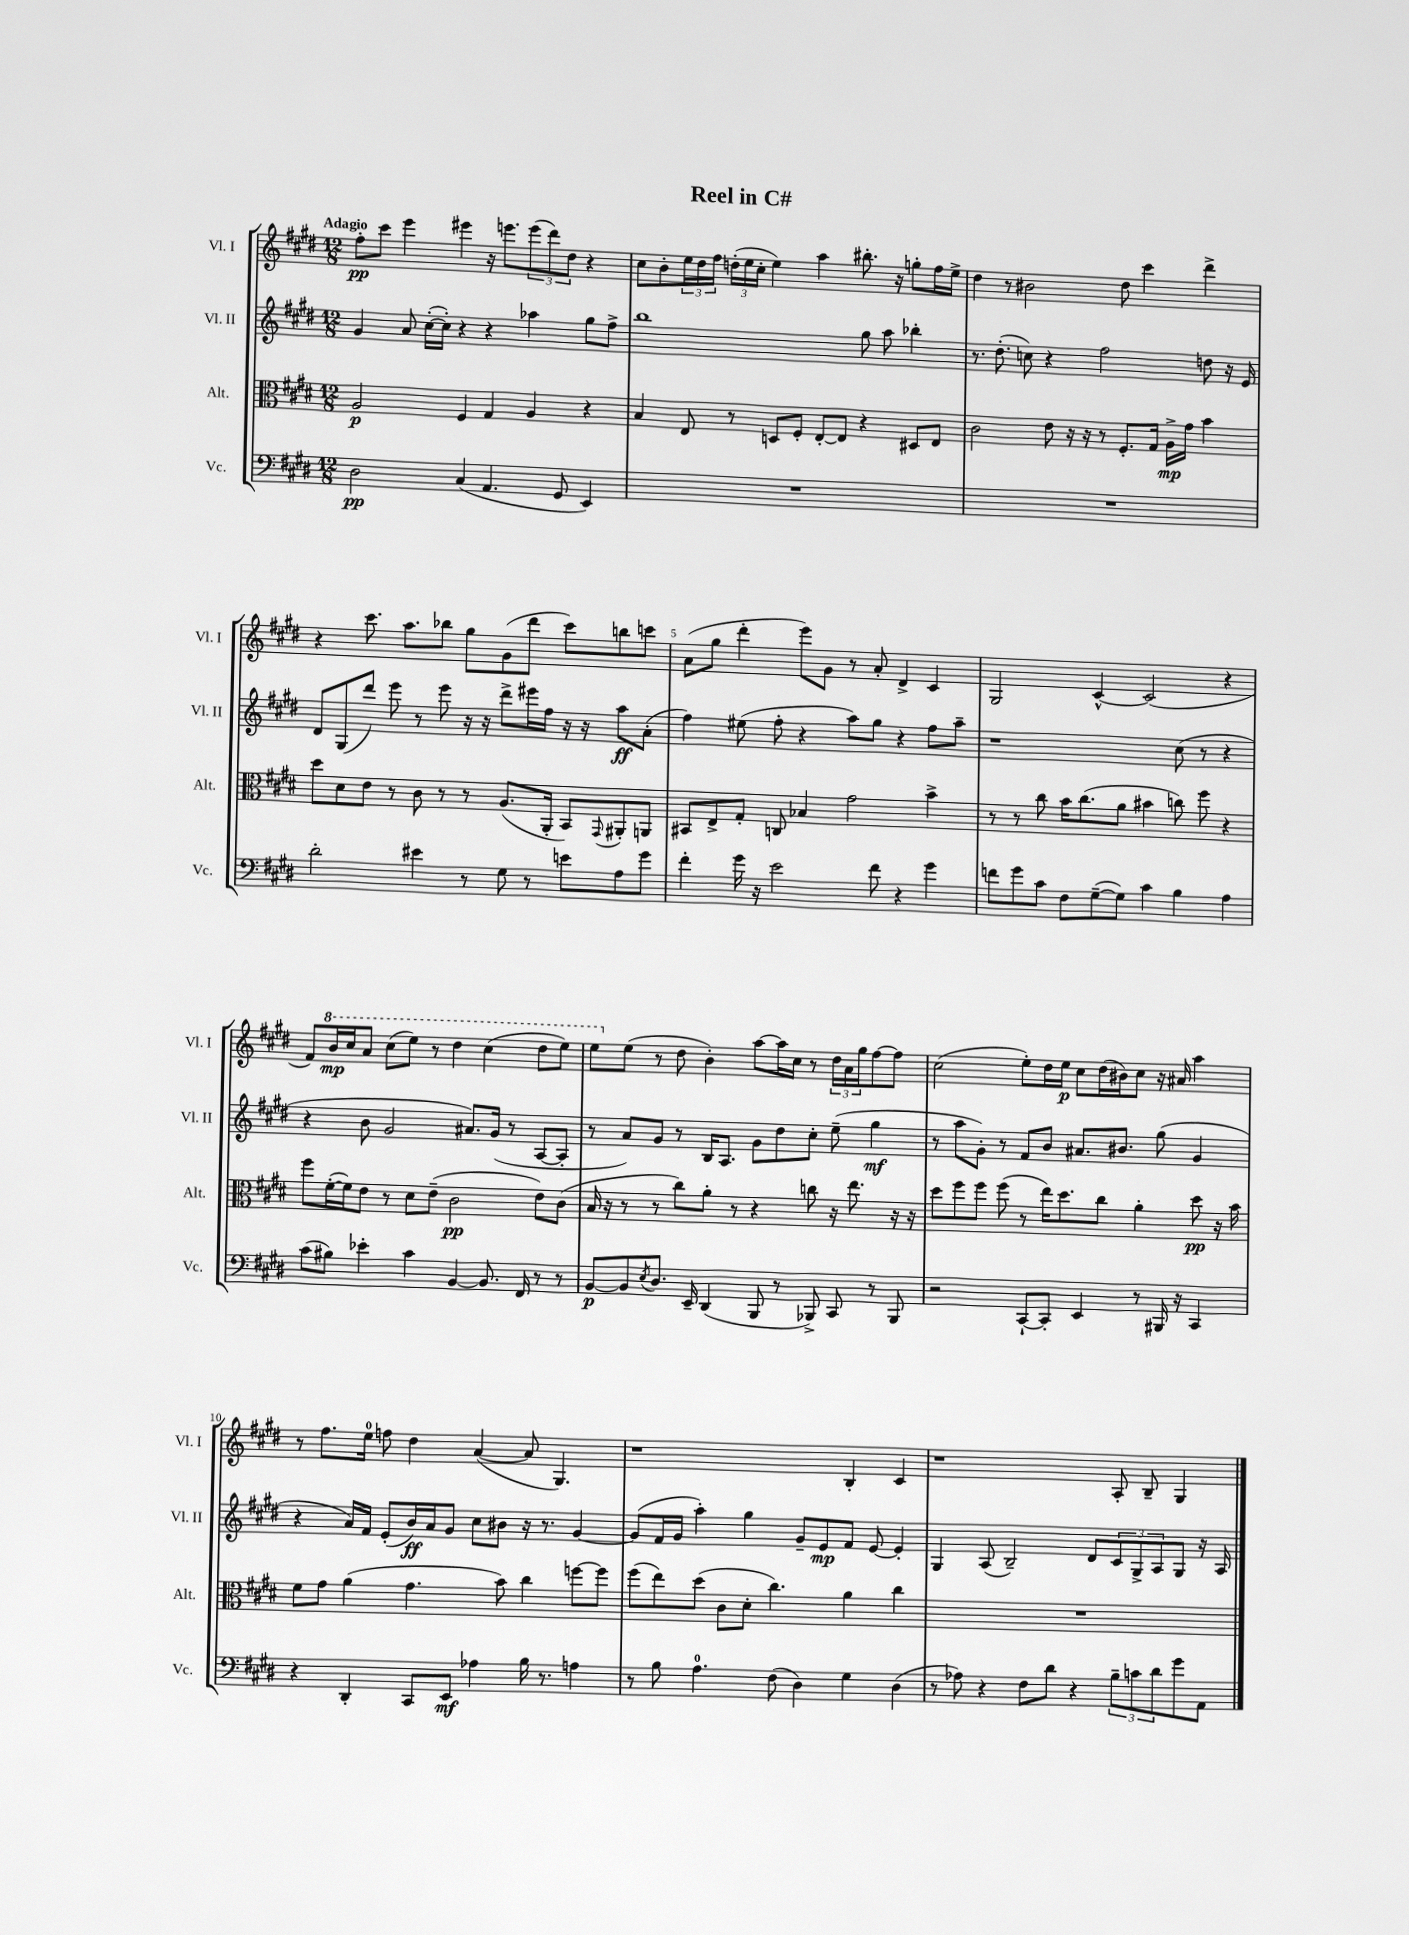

**kern	**kern	**kern	**kern
*staff4	*staff3	*staff2	*staff1
*clefF4	*clefC3	*clefG2	*clefG2
*k[f#c#g#d#]	*k[f#c#g#d#]	*k[f#c#g#d#]	*k[f#c#g#d#]
*M12/8	*M12/8	*M12/8	*M12/8
2D#	2A	4g#	8ff#'
.	.	.	8ccc#
.	.	8a	4eee
.	.	([16cc#'	.
.	.	16cc#'])	.
(4C#	4F#	4r	4eee#
4.AA	4G#	4r	16r
.	.	.	8.eee
.	4A	4aa-	(12eee
.	.	.	12ddd#)
8GG#	.	.	.
.	.	.	12dd#
4EE)	4r	8gg#	4r
.	.	8ff#^	.
=	=	=	=
1.r	4B	1bb	8cc#
.	.	.	8b'
.	8E	.	24ee
.	.	.	24dd#
.	.	.	24ff#
.	8r	.	(24dd'
.	.	.	24ee
.	.	.	24cc#'
.	8D	.	4ee)
.	8F#'	.	.
.	[8E'	.	4aa
.	8E]	.	.
.	4r	8gg#	8.bb#'
.	.	8aa	.
.	.	.	16r
.	8D#	4bb-'	8gg'
.	8E	.	16ff#
.	.	.	16ee^
=	=	=	=
1.r	2c#	8.r	4dd#
.	.	(8.dd#'	.
.	.	.	8r
.	.	8cc)	2b#
.	8e	4r	.
.	16r	.	.
.	16r	.	.
.	8r	2ff#	.
.	8.F#'	.	8dd#
.	.	.	4ccc#
.	16G#	.	.
.	16A^	.	.
.	16g#	.	.
.	4b	8dd	4ddd#^
.	.	16r	.
.	.	16e	.
=	=	=	=
2d#'	8dd#	8d#	4r
.	8d#	(8G#	.
.	8e	8ddd#)	8.ccc#
.	8r	8eee	.
.	.	.	8.aa
4e#	8c#	8r	.
.	8r	8eee	8bb-
8r	8r	16r	8gg#
.	.	16r	.
8G#	(8.A	8ddd#^	(8g#
8r	.	16eee#	8ddd#
.	16AA'	16ff#	.
8e	8BB)	16r	8ccc#)
.	.	16r	.
.	8qqGG#	.	.
8A	8AA#'	8aa	8bb
8g#	8AA	(8a'	8ccc
=	=	=	=
4f#'	8BB#	4ff#)	(8a
.	8E^	.	8gg#
16g#	8G#'	(8ee#	4ddd#'
16r	.	.	.
2e	8C	8ff#'	.
.	4B-	4r	8eee)
.	.	.	8g#
.	2g#	8aa)	8r
8f#	.	8gg#	8a'
4r	.	4r	4d#^
4g#	4b^	8ff#	4c#
.	.	8aa~	.
=	=	=	=
8f	8r	1r	2G#
8g#	8r	.	.
8c#	8cc#	.	.
8F#	16b	.	.
.	(8.cc#	.	.
([8G#~	.	.	[4c#^^
8G#])	8a	.	.
4c#	4b#	.	(2c#]
4B	8cc)	(8cc#	.
.	8ff#	8r	.
4A	4r	4r	4r
=	=	=	=
(8c#	8ff#	4r	8f#)
8B#)	([16f#'	.	16bb
.	16f#])	.	16ccc#
4e-'	8e	8b	8aa
.	8r	2g#	(8ccc#
4c#	8d#	.	8eee)
.	(8e~	.	8r
[4BB	2c#	.	4ddd#
.	.	8.a#)	.
8.BB]	.	.	(4ccc#
.	.	(16g#	.
.	.	8r	.
16FF#	.	.	.
8r	8e)	[8A	8ddd#
8r	(8c#	8A']	8eee)
=	=	=	=
[8BB	16B	8r	8eee
.	16r	.	.
8BB]	8r	8a)	(8ee
8qE	.	.	.
8.D#	8r	8g#	8r
.	8cc#)	8r	8dd#
16EE~	.	.	.
(4DD#	8a'	16B	4b')
.	.	8.A	.
.	8r	.	.
8BBB	4r	8g#	[8aa
8r	.	8dd#	16aa]
.	.	.	16cc#
8BBB-^)	8cc	8cc#'	8r
8CC#	16r	(8ee~	24dd#
.	.	.	24a
.	8.ee	.	.
.	.	.	24gg#
8r	.	4gg#	[8ff#
8BBB-	16r	.	8ff#]
.	16r	.	.
=	=	=	=
2r	8dd#	8r	(2cc#
.	8ff#	8aa	.
.	8ff#	8g#')	.
.	(8ff#	8r	.
[8CC#`	8r	8f#	8ee')
8CC#']	16ee)	8b	16dd#
.	8.dd#	.	16ee
4EE	.	8.a#	8cc#
.	8cc#	.	(16dd#
.	.	8.b#	16b#)
8r	4a'	.	8cc#
16BBB#	.	(8gg#	16r
16r	.	.	16a#
4CC#	8dd#	4g#	4aa
.	16r	.	.
.	16b	.	.
=	=	=	=
4r	8f#	4r	8r
.	8g#	.	8.ff#
4DD#'	(4a	16a)	.
.	.	16f#	16ee
.	.	(8e'	8ff
8CC#	4.g#	16b)	4dd#
.	.	16a	.
8EE	.	8g#	.
4A-	.	8cc#	([4a
.	8b)	8b#	.
16B	4cc#	16r	8a]
8.r	.	8.r	.
.	.	.	4.G#)
4A	[8ff	[4g#	.
.	8ff]	.	.
=	=	=	=
8r	(8ff#	(8g#]	1r
8B	8ee)	16f#	.
.	.	16g#	.
4.A	(8dd#	4aa')	.
.	8c#	.	.
.	8d#'	4gg#	.
(8F#	4.cc#)	.	.
4D#)	.	8g#~	.
.	.	8e	.
4G#	4a	8f#	4B'
.	.	[8e	.
(4D#	4cc#	4e']	4c#
=	=	=	=
8r	1.r	4G#	1r
8A-)	.	.	.
4r	.	(8A	.
.	.	2B~)	.
8F#	.	.	.
8d#	.	.	.
4r	.	.	.
.	.	8d#	.
12B~	.	12c#	8A'
12c	.	12G#^	.
.	.	.	8B~
12d#	.	12A	.
8g#	.	8G#	4G#
8AA	.	16r	.
.	.	16A	.
==	==	==	==
*-	*-	*-	*-
